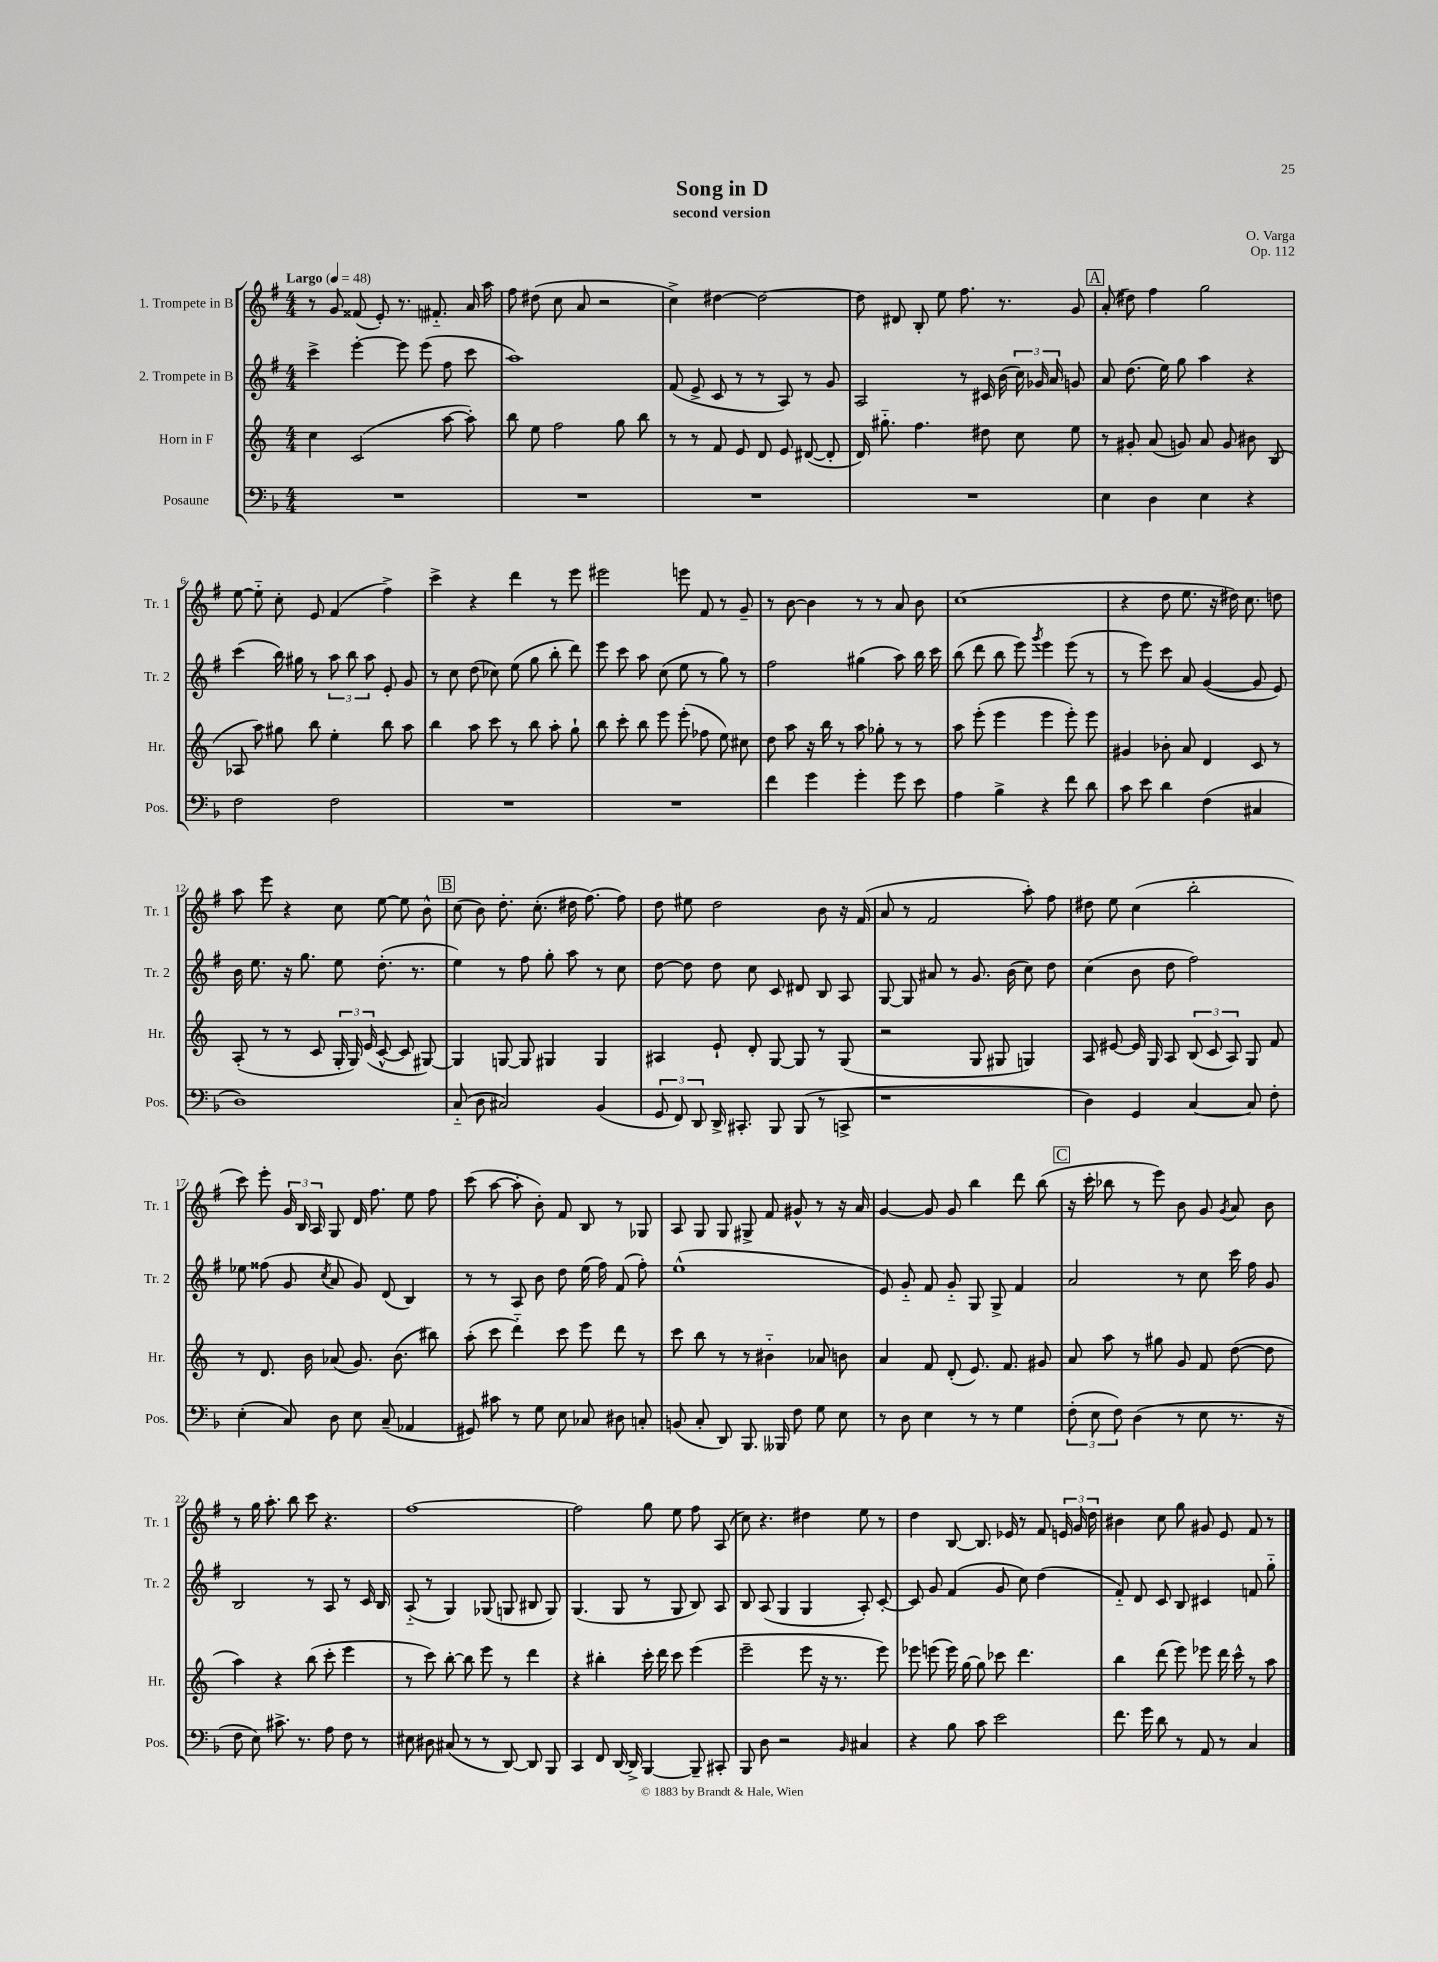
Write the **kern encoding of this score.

**kern	**kern	**kern	**kern
*staff4	*staff3	*staff2	*staff1
*clefF4	*clefG2	*clefG2	*clefG2
*k[b-]	*k[]	*k[f#]	*k[f#]
*M4/4	*M4/4	*M4/4	*M4/4
*MM48	*MM48	*MM48	*MM48
1r	4cc	4ccc^	8r
.	.	.	8g
.	(2c	[4eee'	(8f##
.	.	.	8e')
.	.	8eee]	8.r
.	.	(8eee	.
.	.	.	8.f#'~
.	[8aa	8ff#	.
.	8aa'])	8ccc	16a
.	.	.	16aa
=	=	=	=
1r	8bb	1aa)	8ff#
.	8ee	.	(8dd#
.	2ff	.	8cc
.	.	.	8a
.	.	.	2r
.	8gg	.	.
.	8bb	.	.
=	=	=	=
1r	8r	(8f#	4cc^)
.	8r	8e^	.
.	8f	8c	[4dd#
.	8e	8r	.
.	8d	8r	2dd#_
.	8e	8A)	.
.	([8d#	8r	.
.	8d#']	8g	.
=	=	=	=
1r	16d)	2A	8dd#]
.	8.gg#'~	.	.
.	.	.	8d#
.	4.ff	.	8B'
.	.	.	8ee
.	.	8r	8.ff#
.	8dd#	16c#	.
.	.	(16b	8.r
.	8cc	24cc)	.
.	.	24g-	.
.	.	24a	.
.	8ee	8g	8g
=	=	=	=
4E	8r	8a	(8a'
.	8g#'	(8.dd	8dd#)
4D	(8a	.	4ff#
.	.	16ee)	.
.	8g)	8gg	.
4E	8a	4aa	2gg
.	8g	.	.
4r	8b#	4r	.
.	(8B	.	.
=	=	=	=
2F	8A-	(4ccc	[8ee
.	8aa)	.	8ee'~]
.	8gg#	16bb)	8cc'
.	.	16gg#	.
.	8bb	8r	8e
2F	4ee'	12aa	(4f#
.	.	12bb	.
.	.	12aa	.
.	8bb	8e'	4ff#^)
.	8aa	8g	.
=	=	=	=
1r	4bb	8r	4ccc^
.	.	8cc	.
.	8aa	(8dd	4r
.	8ccc	8cc-)	.
.	8r	(8ee	4ddd
.	8bb	8gg	.
.	8aa'	8bb'	8r
.	8gg`	8ddd)	8eee
=	=	=	=
1r	8bb	8eee	2eee#
.	8ccc'	8ccc	.
.	8bb	8aa	.
.	8eee	(8cc	.
.	(8eee'	8ee	8eee
.	8ff-	8r	8f#
.	8ee)	8gg)	8r
.	8cc#	8r	8g~
=	=	=	=
4f	8dd	2ff#	8r
.	8aa	.	[8b
4g	16r	.	4b]
.	16bb	.	.
.	8r	.	.
4g'	8aa	(4gg#	8r
.	8gg-'	.	8r
8g	8r	8aa)	8a
8e	8r	16bb	8b
.	.	16ccc	.
=	=	=	=
4A	8aa	(8bb	(1cc
.	(8eee'	8ddd	.
4B-^	4eee	8bb	.
.	.	8eee)	.
.	.	8qggg	.
4r	4eee	4eee	.
8f	8eee')	(8eee	.
8d	8eee	8r	.
=	=	=	=
8c	4g#	8r	4r
8e	.	8eee)	.
4d	8b-'	8ccc	8dd
.	8a	8a	8.ee
(4F	4d	([4g	.
.	.	.	16r
.	.	.	16dd#)
.	.	.	8.cc
4C#	8c	8g]	.
.	8r	8e)	8dd
=	=	=	=
1D)	(8A'	16b	8aa
.	.	8.ee	.
.	8r	.	8eee
.	8r	16r	4r
.	.	8.gg	.
.	8c	.	.
.	24G'	8ee	8cc
.	24G)	.	.
.	(24e	.	.
.	[8c^^	(8.dd'	[8ee
.	8c]	.	8ee]
.	.	8.r	.
.	[8G#)	.	8b^^
=	=	=	=
(8C'~	4G#]	4ee)	(8cc
8D	.	.	8b)
2C#)	[8G	8r	8.dd'
.	8G]	8ff#	.
.	.	.	(8.cc'
.	4G#	8gg'	.
.	.	8aa	16dd#
.	.	.	[8.ff#)
(4BB-	4G#	8r	.
.	.	8cc	8ff#]
=	=	=	=
12GG	4A#	[8dd	8dd
12FF)	.	.	.
.	.	8dd]	8ee#
12DD	.	.	.
16DD^	8e`	8dd	2dd
8.CC#'	.	.	.
.	8d'	8cc	.
8BBB-	[8G	8c	.
(8BBB-	8G]	8d#	.
8r	8r	8B	8b
8CC^	(8G	8A	16r
.	.	.	(16f#
=	=	=	=
1r	2r	[8G	8a
.	.	8G]	8r
.	.	8a#	2f#
.	.	8r	.
.	8G	8.g	.
.	8G#	.	.
.	.	(16b	.
.	4G)	8cc)	8aa')
.	.	8dd	8ff#
=	=	=	=
4D)	8A	(4cc	8dd#
.	[8e#	.	8ee
4GG	16e#]	8b	(4cc
.	16G	.	.
.	8A	8dd	.
[4C	(12B	2ff#)	2bb'
.	12c	.	.
.	12A)	.	.
8C]	8G	.	.
8F'	8f	.	.
=	=	=	=
(4E'	8r	8ee-	8ccc)
.	8.d	(8ff##	8eee'
8C)	.	8g	24g
.	.	.	24B
.	16b	.	.
.	.	.	24A
.	.	8qcc	.
8D	(8a-	8a	8G
8E	8.g)	8g)	16d
.	.	.	8.ff#
(8C~	.	(8d	.
.	(8.b	.	.
4AA-	.	4B)	8ee
.	8bb#)	.	8ff#
=	=	=	=
8GG#)	(8aa'	8r	(8ccc
8c#	8ccc	8r	[8aa
8r	4ddd'~)	8A	8aa']
8G	.	8b	8b')
8E	8ccc	8dd	8f#
8C-	8eee	(16ee	8B
.	.	16ff#)	.
8D#	8ddd	(8f#	8r
8C'	8r	8ff#')	8G-
=	=	=	=
(8BB	8ccc	(1ee^^	8A
8C'	8bb	.	8G
8DD)	8r	.	8G
8.BBB-	8r	.	8G#^
.	4b#'~	.	8f#
16BBB--	.	.	.
8F	.	.	8g#^^
8G	8a-	.	8r
8E	8b	.	16r
.	.	.	16a
=	=	=	=
8r	4a	8e)	[4g
8D	.	8g'~	.
4E	8f	8f#	8g]
.	(8d'	8g'~	8g
8r	8.e)	8G	4bb
8r	.	8G^	.
.	8.f	.	.
4G	.	4f#	8ddd
.	8g#	.	(8bb
=	=	=	=
(12F'	8a	2a	16r
.	.	.	16ccc'
12E	.	.	.
.	8aa	.	8bb-
12F)	.	.	.
(4D	8r	.	8r
.	8gg#	.	8eee)
8r	8g	8r	8b
8E	8f	8cc	8g
.	.	.	8qg
8.r	([8dd	16ccc	8a
.	.	16ff#	.
.	8dd]	8g	8b
16r	.	.	.
=	=	=	=
8F	4aa)	2B	8r
8E)	.	.	16gg
.	.	.	8.aa'
8.c#^	4r	.	.
.	.	.	8bb
8.r	.	.	.
.	(8bb	8r	8ccc
8A	8ccc'	8A	4.r
8F	4eee	8r	.
8r	.	16c	.
.	.	16B	.
=	=	=	=
8E#	8r	(8A'~	[1ff#
8D#	8ccc)	8r	.
(8C#	[8bb'	4G)	.
8r	8bb]	.	.
8r	8eee	(8G-	.
[8DD)	8r	8G	.
8DD]	4ddd	8B#	.
8BBB-	.	8G)	.
=	=	=	=
4CC	4r	(4.G	2ff#]
8FF	4bb#'	.	.
[16DD	.	8G	.
16DD^]	.	.	.
[4BBB-	16ccc'	8r	8gg
.	16ddd	.	.
.	8ccc	8G	8ee
8BBB-~]	(4eee	8B)	8ff#
8CC#'	.	8A	(8A
=	=	=	=
8BBB-	2eee~	8B	8cc)
8D	.	(8A	4.r
2r	.	4G	.
.	8eee	4G	4dd#
.	16r	.	.
.	8.r	.	.
16qqBB-	.	.	.
4C#	.	8A')	8ee
.	8eee)	[8c'	8r
=	=	=	=
4r	8eee-	8c]	4dd
.	(8eee	8g	.
8B-	16eee)	(4f#	[8B
.	[16gg	.	.
8c	8gg]	.	8.B]
2e	8ccc-	8g	.
.	.	.	16e-
.	4.ddd	8cc)	8r
.	.	(4dd	8f#
.	.	.	24e
.	.	.	24g
.	.	.	24dd
=	=	=	=
8.f	4bb	8f#'~)	4b#
.	.	8d	.
16g	.	.	.
8d	(8ddd	8c	8cc
8r	8eee)	8B	8gg
8AA	8eee-	4c#	8g#
8r	16ddd	.	8e
.	16ccc^^	.	.
4C	8r	8f	8f#
.	8aa	8gg'~	8r
==	==	==	==
*-	*-	*-	*-
